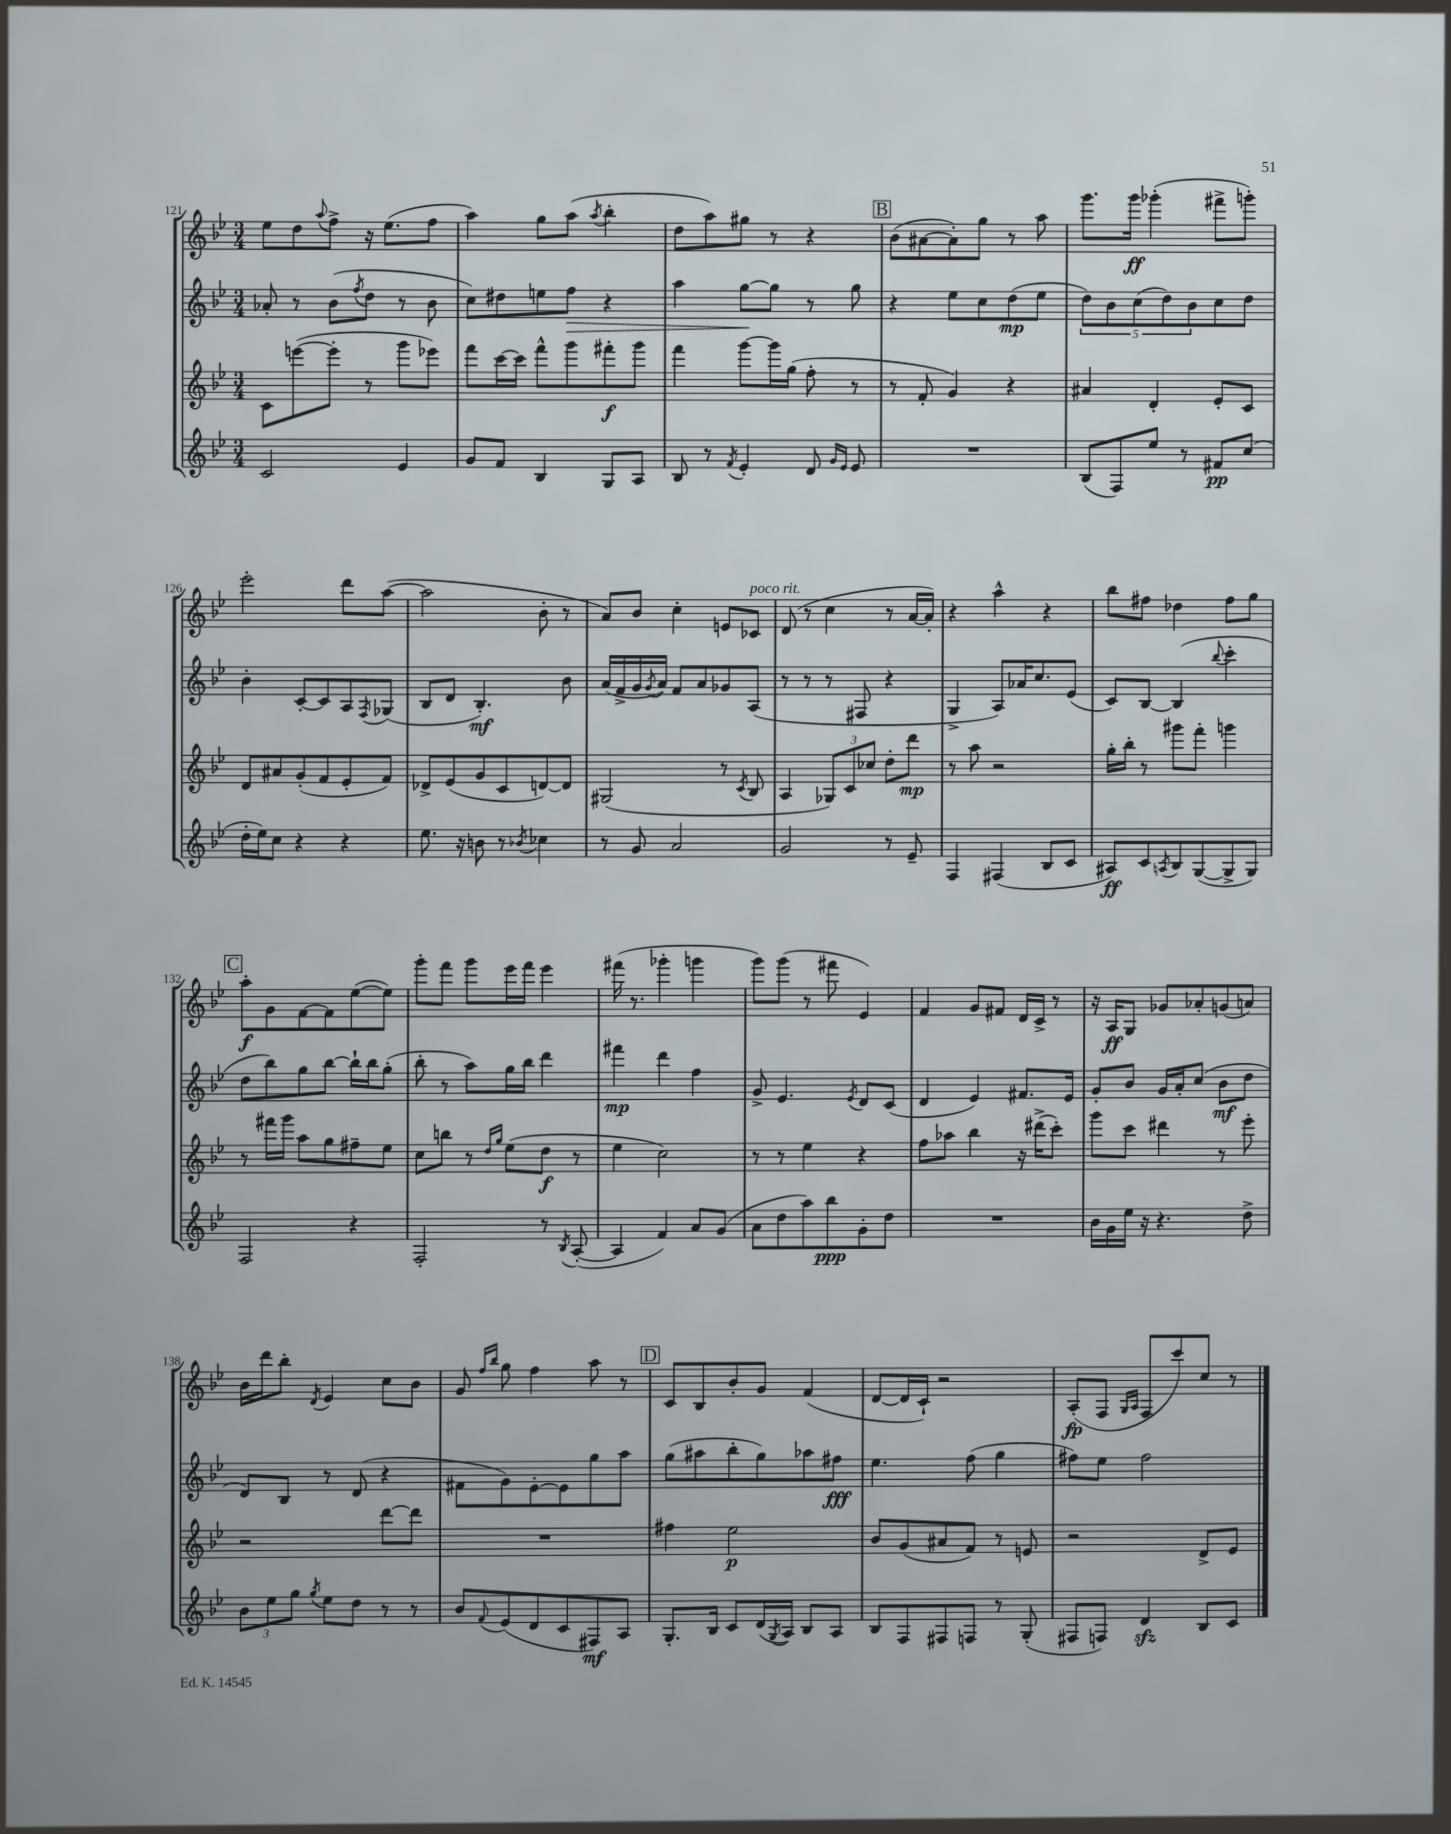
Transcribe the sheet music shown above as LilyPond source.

<<
\new StaffGroup <<
\new Staff = "s0" {
    \clef treble \key bes \major \numericTimeSignature \time 3/4
    ees''8 d''8 \appoggiatura { a''8 } f''8-> r16 ees''8.( f''8 |
    a''4) g''8 a''8( \acciaccatura { a''8 } bes''4-. |
    d''8 a''8) gis''8 r8 r4 |
    \mark \markup { \box "B" } bes'8( ais'8~ ais'8-.) g''8 r8 a''8 |
    g'''8. g'''16\ff ges'''4-.( fis'''8-> g'''8-.) |
    ees'''2-. d'''8 a''8~( |
    a''2 bes'8-. r8 |
    a'8) bes'8 c''4-. e'8 ces'8^\markup { \italic "poco rit." } |
    d'8( r8 c''4 r8 a'16~ a'16-.) |
    r4 a''4-^ r4 |
    bes''8 fis''8 des''4 fis''8 g''8 |
    \mark \markup { \box "C" } a''8-.\f g'8 f'8~ f'8 ees''8~( ees''8) |
    g'''8-. f'''8 g'''8 ees'''16 f'''16 ees'''4 |
    fis'''16( r8. ges'''4-. g'''4 |
    g'''8) g'''8( r8 fis'''8 ees'4) |
    f'4 g'8 fis'8 d'16 c'16-> r8 |
    r16 a16\ff g8 ges'8 aes'8-. g'8( a'8) |
    bes'16 d'''16 bes''8-. \acciaccatura { d'8 } ees'4 c''8 bes'8 |
    g'8 \grace { f''16 bes''16 } g''8 f''4 a''8 r8 |
    \mark \markup { \box "D" } c'8 bes8 bes'8-. g'8 f'4( |
    d'8~ d'16 c'16-!) r2 |
    a8-.\fp( f8 \grace { g16 a16 } f8 c'''8) c''8 r8 \bar "|." |
}
\new Staff = "s1" {
    \clef treble \key bes \major \numericTimeSignature \time 3/4
    aes'8-. r8 bes'8( \acciaccatura { f''8 } d''8 r8 bes'8 |
    c''8) dis''8 e''8 f''8\> r4 |
    a''4 g''8~\! g''8 r8 g''8 |
    \mark \markup { \box "B" } r4 ees''8 c''8 d''8\mp( ees''8 |
    \tuplet 5/4 { d''8) bes'8 c''8( d''8) bes'8 } c''8 d''8 |
    bes'4-. c'8~-. c'8 a8 \acciaccatura { f8 } ges8( |
    bes8 d'8 bes4.-.\mf) bes'8 |
    a'16( f'16-> g'16 \acciaccatura { g'8 } a'16) f'8 a'8 ges'8 a8( |
    r8 r8 r8 fis8 r4 |
    g4-> a8) aes'16 c''8. ees'8( |
    c'8) bes8~ bes4( \appoggiatura { bes''8 } c'''4-. |
    \mark \markup { \box "C" } d''8 bes''8) g''8 bes''8~ bes''16-! bes''16 g''8-.( |
    bes''8-. r8 a''8) g''16 bes''16 d'''4 |
    fis'''4\mp d'''4 f''4 |
    g'8-> ees'4. \acciaccatura { ees'8 } d'8 c'8( |
    d'4 ees'4) fis'8. ees'16 |
    g'8-. bes'8 g'16 a'16-. c''8( bes'8\mf d''8 |
    d'8) bes8 r8 d'8( r4 |
    fis'8 g'8) ees'8~-. ees'8 g''8 a''8 |
    \mark \markup { \box "D" } g''8( ais''8 bes''8-. g''8) aes''8 fis''8\fff |
    ees''4. f''8( g''4 |
    fis''8) ees''8 fis''2 \bar "|." |
}
\new Staff = "s2" {
    \clef treble \key bes \major \numericTimeSignature \time 3/4
    c'8 e'''8~( e'''8-. r8 g'''8 ees'''8) |
    f'''8 c'''16~ c'''16 f'''8-^ g'''8 fis'''8-.\f g'''8 |
    f'''4 g'''8~ g'''16 g''16( f''8-. r8 |
    \mark \markup { \box "B" } r8 f'8-. g'4) r4 |
    ais'4 d'4-. ees'8-. c'8 |
    d'8 ais'8 g'8-.( f'8 ees'8-. f'8) |
    des'8-> ees'8( g'8 c'8 d'8~) d'8 |
    gis2( r8 \acciaccatura { c'8 } bes8 |
    a4 \tuplet 3/2 { ges8) c'8 ces''8 } d''8-. d'''8\mp |
    r8 a''8 r2 |
    g''16-. bes''16-. r8 gis'''8 f'''8-. g'''4 |
    \mark \markup { \box "C" } r8 fis'''16 g'''16 a''8 g''8 fis''8-- ees''8 |
    c''8 b''8 r8 \grace { d''16 g''16 } ees''8( d''8\f r8 |
    ees''4 c''2) |
    r8 r8 ees''4 r4 |
    f''8 aes''8 bes''4 r16 dis'''16->( c'''8-.) |
    g'''8 c'''8 dis'''4 r8 ees'''8-. |
    r2 d'''8~ d'''8 |
    R2. |
    \mark \markup { \box "D" } fis''4 ees''2\p |
    bes'8 g'8( ais'8 f'8) r8 e'8 |
    r2 d'8-> ees'8 \bar "|." |
}
\new Staff = "s3" {
    \clef treble \key bes \major \numericTimeSignature \time 3/4
    c'2 ees'4 |
    g'8 f'8 bes4 g8 a8 |
    bes8 r8 \acciaccatura { f'8 } ees'4-. d'8 \grace { g'16 ees'16 } ees'8 |
    \mark \markup { \box "B" } R2. |
    bes8( f8) ees''8 r8 fis'8\pp c''8( |
    d''16-. ees''16) c''8 r4 r4 |
    ees''8. r16 b'8 r8 \acciaccatura { bes'8 } ces''4 |
    r8 g'8 a'2 |
    g'2 r8 ees'8-- |
    f4 fis4( bes8 c'8 |
    ais8\ff) c'8 \acciaccatura { a8 } bes8 g8~( g8-> g8) |
    \mark \markup { \box "C" } f2 r4 |
    f2-. r8 \acciaccatura { bes8 } a8~-.( |
    a4 f'4) a'8 g'8( |
    a'8 d''8 a''8) bes''8\ppp g'8-. d''8 |
    R2. |
    bes'16 g'16 ees''16 r16 r4. d''8-> |
    \tuplet 3/2 { bes'8 ees''8 g''8 } \acciaccatura { g''8 } ees''8 d''8 r8 r8 |
    bes'8 \appoggiatura { f'8 } ees'8( d'8 c'8 fis8\mf) a8 |
    \mark \markup { \box "D" } g8.-. bes16 c'8 d'16( \acciaccatura { g8 } a16) bes8 a8 |
    bes8 f8 fis8 f8 r8 g8-.( |
    fis8 f8) d'4\sfz bes8 c'8 \bar "|." |
}
>>
>>
\layout { \context { \Score currentBarNumber = #121 } }
